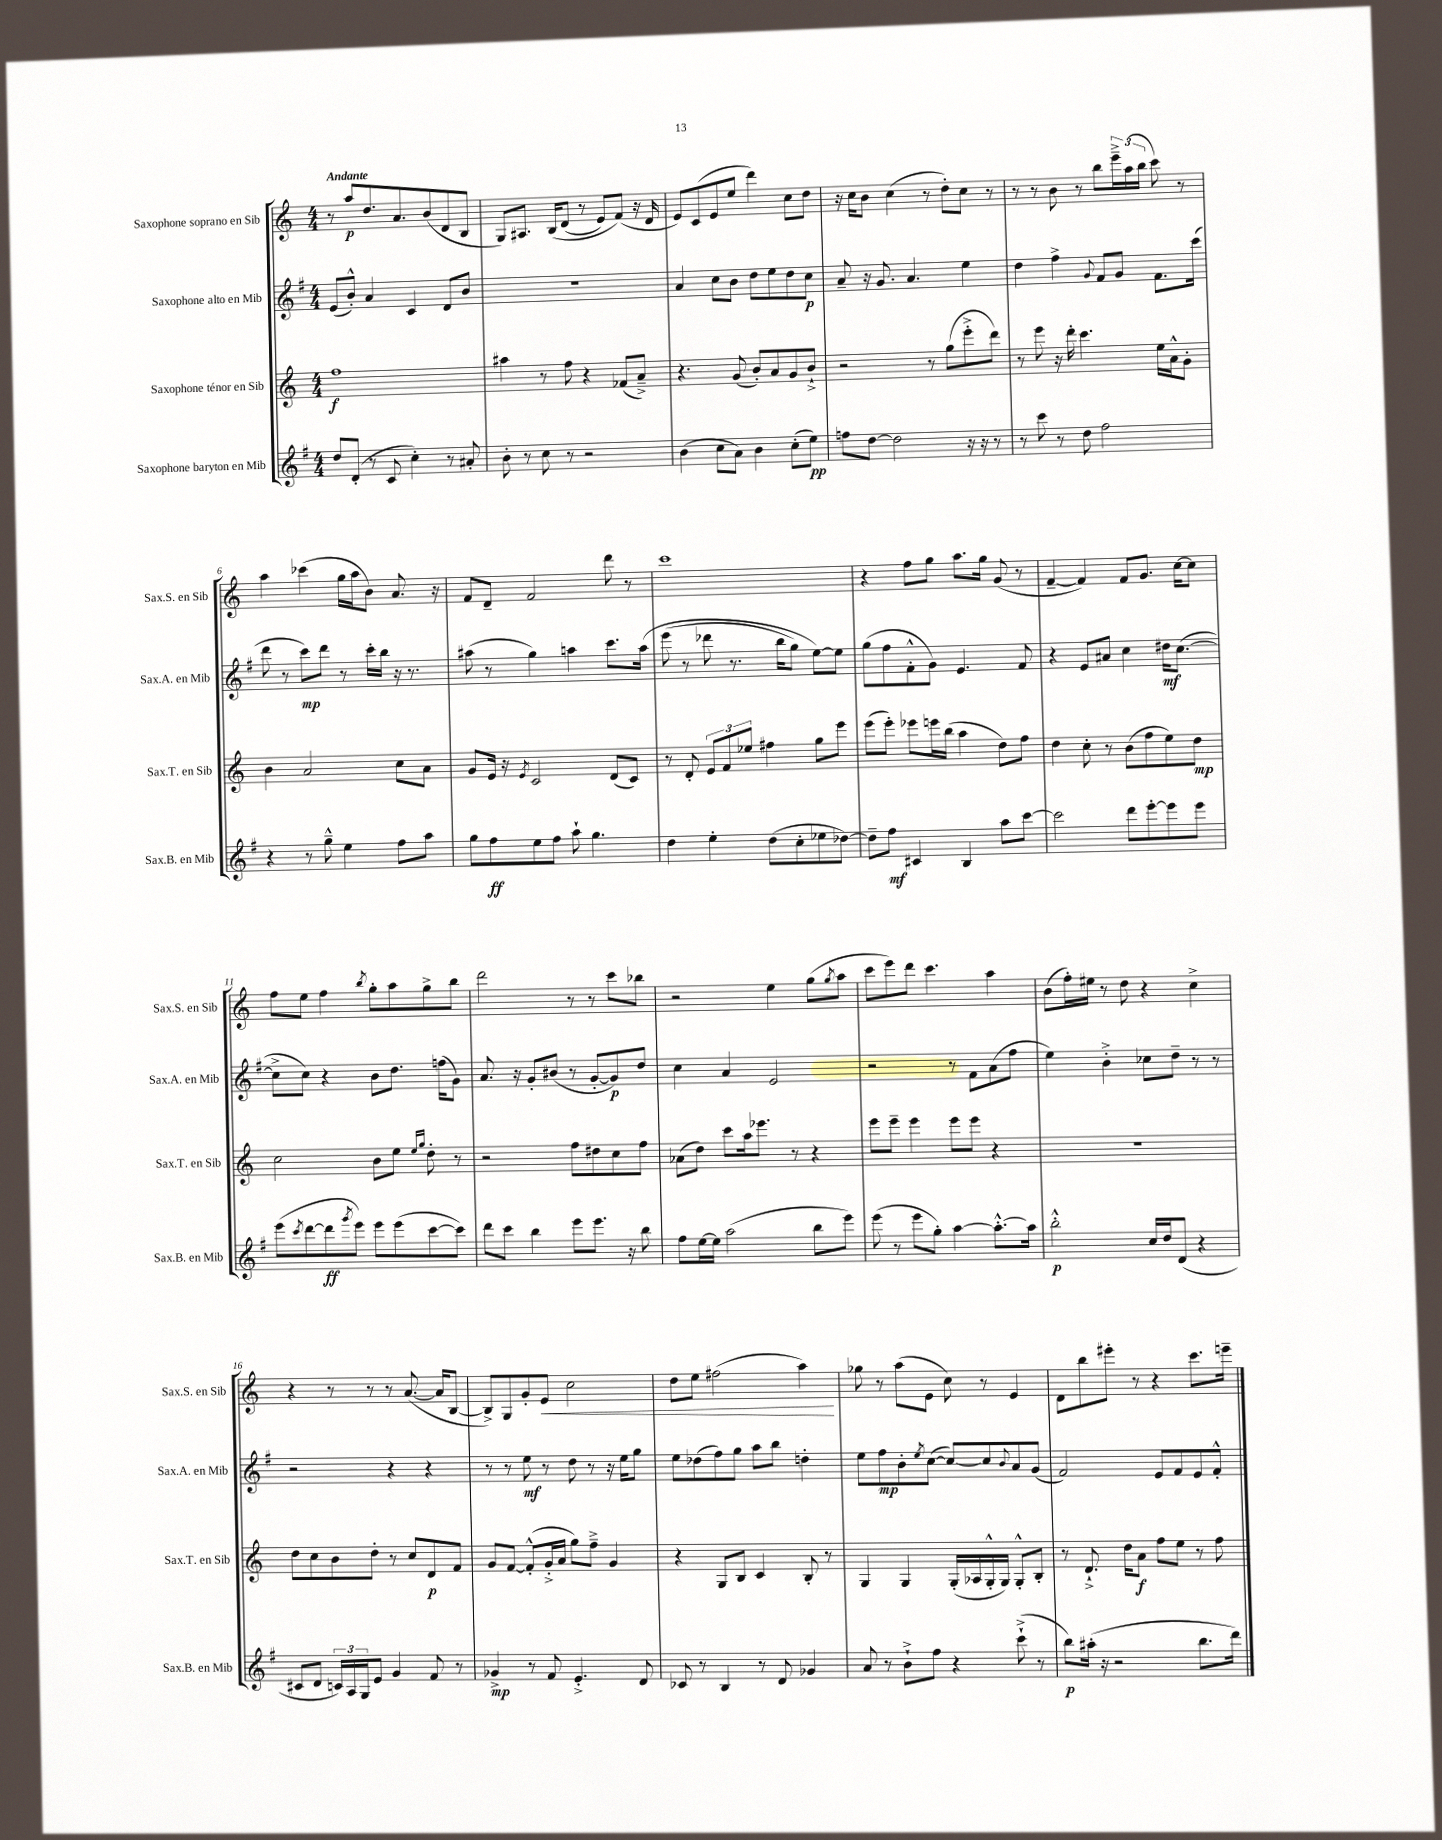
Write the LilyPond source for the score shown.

<<
\new StaffGroup <<
\new Staff = "s0" \with { instrumentName = "Saxophone soprano en Sib" shortInstrumentName = "Sax.S. en Sib" } {
    \clef treble \key c \major \numericTimeSignature \time 4/4 \tempo "Andante"
    r8 a''8\p d''8. a'8. b'8( d'8 b8 |
    g8) ais8. b16\( d'8( r8 e'8) f'8(\) r16 d'16 |
    e'8) c'8( e'8 e''8 d'''4) c''8 d''8 |
    r16 c''16 b'8 c''4( r8 d''8-.) c''8 r8 |
    r8 r8 b'8 r8 b''8 \tuplet 3/2 { e'''16---> a''16( b''16 } c'''8) r8 |
    a''4 ces'''4( g''16 a''16 b'8) a'8. r16 |
    f'8 d'8-- f'2 d'''8 r8 |
    c'''1 |
    r4 f''8 g''8 a''8. g''16 g'8( r8 |
    f'4~-- f'4) f'8 g'8. c''16~ c''8 |
    f''8 e''8 f''4 \acciaccatura { b''8 } g''8-. a''8 g''8-> b''8 |
    d'''2 r8 r8 c'''8 bes''8 |
    r2 e''4 g''8( \acciaccatura { g''8 } a''8 |
    c'''8 e'''8) d'''8 c'''4. a''4 |
    b'8( f''16-.) eis''16 r8 d''8 r4 c''4-> |
    r4 r8 r8 r8 a'8.~( a'16 b8~ |
    b8->) g8 g'8-. e'8\< c''2 |
    d''8 e''8 fis''2( a''4\!) |
    ges''8 r8 a''8( e'8 c''8) r8 e'4 |
    d'8 b''8 eis'''8-. r8 r4 c'''8. e'''16-- \bar "|." |
}
\new Staff = "s1" \with { instrumentName = "Saxophone alto en Mib" shortInstrumentName = "Sax.A. en Mib" } {
    \clef treble \key g \major \numericTimeSignature \time 4/4
    e'8( b'8-.-^) a'4 c'4 d'8 b'8 |
    R1 |
    a'4 c''8 b'8 d''8 e''8 d''8 c''8\p |
    a'8-- r16 g'8. a'4. e''4 |
    d''4 fis''4-> \appoggiatura { g'8 } fis'8 g'8 fis'8. c'''16( |
    d'''8 r8 c'''8\mp) d'''8 r8 c'''16-. b''16 r16 r8. |
    ais''8( r8 g''4) a''4 c'''8. a''16\( |
    e'''8( r8 des'''8 r8. b''16 g''8) e''8~\) e''8 |
    g''8( fis''8 fis'8-.-^ g'8) e'4. fis'8 |
    r4 e'8 ais'8 c''4 dis''16\mf c''8.~( |
    c''8-> c''8) r4 b'8 d''8. f''16( g'8) |
    a'8. r16 g'8-. bis'8( r8 g'8~-. g'8\p) d''8 |
    c''4 a'4 e'2 |
    r2 r8 fis'8 a'8( fis''8 |
    e''4) b'4-.-> ces''8 d''8-- r8 r8 |
    r2 r4 r4 |
    r8 r8 e''8\mf r8 d''8 r8 r16 e''16 g''8 |
    e''8 des''8( fis''8) g''8 a''8 b''8 d''4-. |
    e''8 fis''8\mp b'8-. \acciaccatura { e''8 } c''8~( c''8~) c''8 \appoggiatura { b'8 } a'8 g'8( |
    fis'2) e'8 fis'8 e'8 fis'8-.-^ \bar "|." |
}
\new Staff = "s2" \with { instrumentName = "Saxophone ténor en Sib" shortInstrumentName = "Sax.T. en Sib" } {
    \clef treble \key c \major \numericTimeSignature \time 4/4
    f''1\f |
    ais''4 r8 f''8 r4 fes'8( a'8--->) |
    r4. g'8( b'8-.) a'8 g'8 b'8-!-> |
    r2 r8 g''8( e'''8-.-> d'''8) |
    r8 e'''8 r16 d'''16-. c'''4. e''16 a'16-^ g'8-. |
    b'4 a'2 c''8 a'8 |
    g'8 e'16 r16 \acciaccatura { e'8 } c'2 d'8( c'8) |
    r8 d'8-. \tuplet 3/2 { e'8 f'8 ees''8 } fis''4 g''8 e'''8 |
    e'''8( e'''8-.) ees'''8 e'''16 b''16( a''4 d''8) f''8 |
    d''4 c''8-. r8 b'8( f''8 e''8) d''8\mp |
    c''2 b'8 e''8 \grace { e''16 g''16 } d''8-. r8 |
    r2 f''8 dis''8 c''8 f''8 |
    aes'8( d''8) c'''8 a''16 ees'''8. r8 r4 |
    e'''8 e'''8-- e'''4 e'''8 e'''8 r4 |
    R1 |
    d''8 c''8 b'8 d''8-. r8 c''8 d'8\p f'8 |
    g'8 f'8~ f'8-.-^( g'16-.-> a'16 g''8) f''8---> g'4 |
    r4 g8 b8 c'4 b8-. r8 |
    g4 g4 g16-.( aes16 g16-.-^ g16) g8-.-^ b8-. |
    r8 d'8.-!-> d''16 a'8\f f''8 e''8 r8 f''8 \bar "|." |
}
\new Staff = "s3" \with { instrumentName = "Saxophone baryton en Mib" shortInstrumentName = "Sax.B. en Mib" } {
    \clef treble \key g \major \numericTimeSignature \time 4/4
    d''8 d'8-.( r8 c'8 c''4-.) r8 ais'8-. |
    b'8-. r8 c''8 r8 r2 |
    b'4( c''8 a'8) b'4 c''8-.( e''8\pp) |
    f''8 d''8~ d''2 r16 r16 r8 |
    r8 c'''8 r8 d''8 fis''2 |
    r4 r8 g''8---^ e''4 fis''8 a''8 |
    g''8 fis''8\ff e''8 fis''8 a''8-! g''4. |
    d''4 e''4-. d''8( c''8-. ees''8 des''8~) |
    des''8-- fis''8\mf cis'4 b4 a''8 c'''8~ |
    c'''2 d'''8 e'''8~-. e'''8 e'''8 |
    e'''8( \acciaccatura { c'''8 } d'''8~ d'''8\ff \acciaccatura { g'''8 } e'''8) e'''8 e'''8( c'''8~ c'''8) |
    d'''8 c'''8 b''4 e'''8 e'''8. r16 b''8 |
    fis''8 e''16~ e''16 a''2( b''8 e'''8) |
    e'''8( r8 e'''8 g''8-.) a''4~ a''8.~-.-^ a''16 |
    b''2-.-^\p c''16 d''16 d'8( r4 |
    cis'8 d'8 \tuplet 3/2 { c'16) a16 g16 } e'8 g'4 fis'8 r8 |
    ges'4->\mp r8 fis'8 e'4.-.-> d'8 |
    ces'8 r8 b4 r8 d'8 ges'4 |
    a'8 r8 b'8-!-> fis''8 r4 c'''8-!->( r8 |
    b''8\p) ais''16-.( r16 r2 b''8. d'''16) \bar "|." |
}
>>
>>
